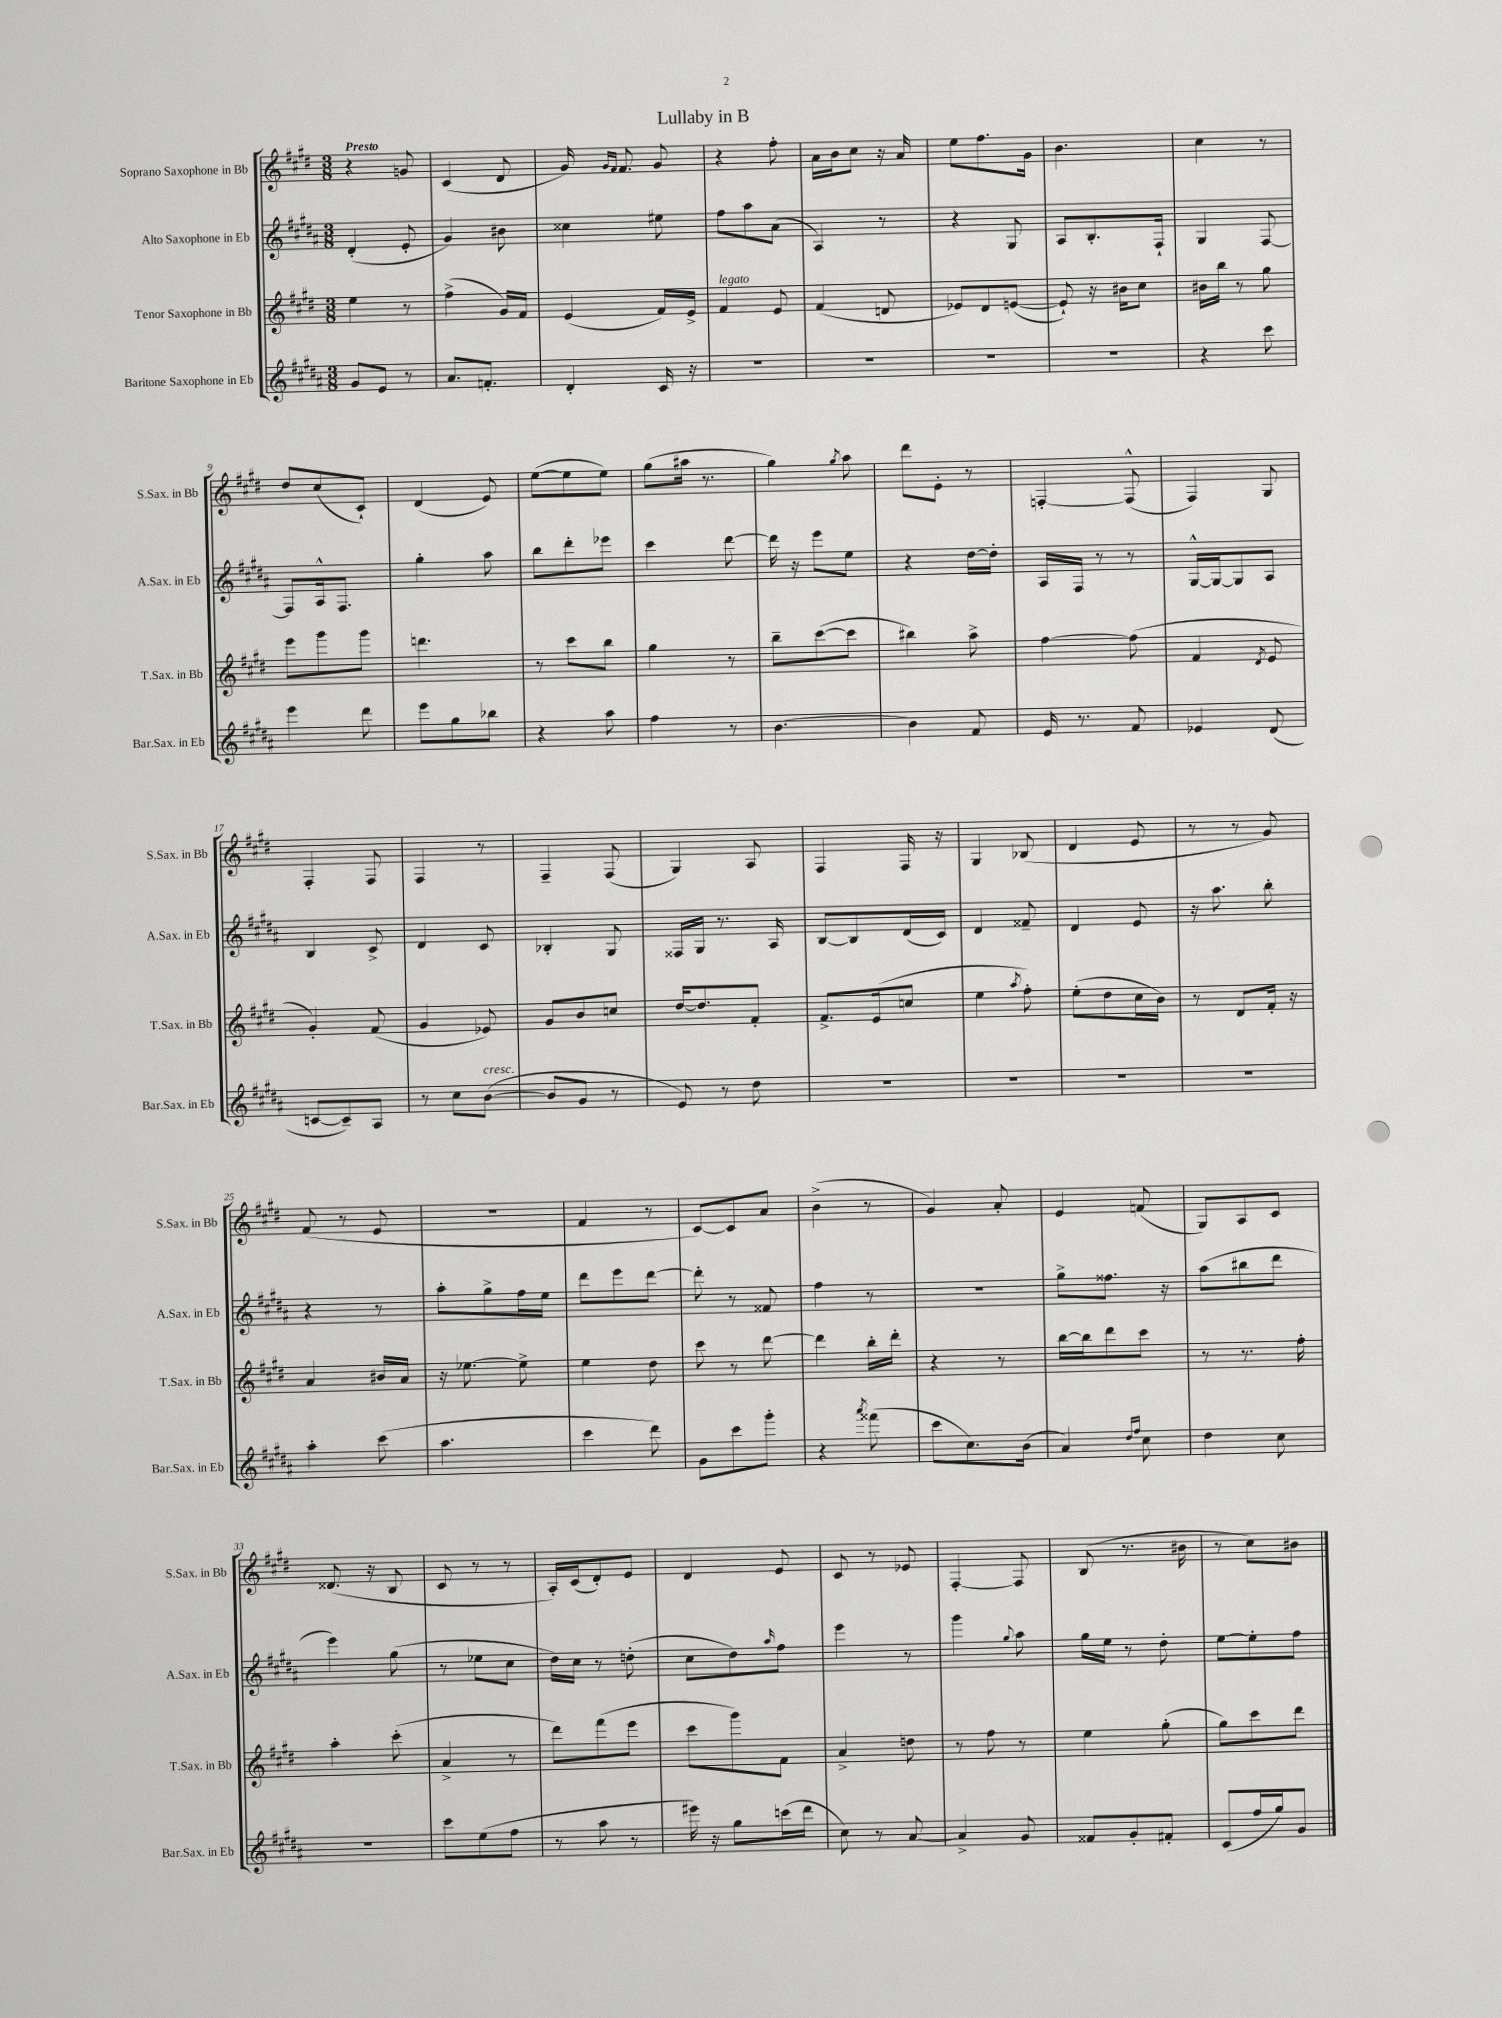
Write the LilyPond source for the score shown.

\header { title = "Lullaby in B" }
<<
\new StaffGroup <<
\new Staff = "s0" \with { instrumentName = "Soprano Saxophone in Bb" shortInstrumentName = "S.Sax. in Bb" } {
    \clef treble \key e \major \numericTimeSignature \time 3/8 \tempo "Presto"
    r4 g'8 |
    cis'4( dis'8 |
    gis'16) \grace { gis'16 fis'16 } fis'8. gis'8 |
    r4 fis''8-. |
    a'16 b'16 cis''8 r16 a'16 |
    e''8 fis''8. gis'16 |
    b'4. |
    cis''4 r8 |
    dis''8 cis''8( cis'8-!) |
    dis'4( e'8) |
    e''8~( e''8 e''8) |
    gis''8( ais''16 r8. |
    gis''4) \acciaccatura { gis''8 } a''8 |
    dis'''8 e'8-. r8 |
    f4~-. f8-^( |
    fis4) gis8 |
    fis4-. fis8 |
    fis4 r8 |
    fis4-- fis8( |
    gis4) a8 |
    fis4 fis16 r16 |
    gis4 bes8( |
    dis'4 e'8 |
    r8 r8 gis'8) |
    fis'8( r8 e'8 |
    R4. |
    fis'4 r8 |
    cis'8~) cis'8 a'8 |
    b'4->( r8 |
    gis'4) a'8-. |
    e'4 f'8( |
    gis8) a8 cis'8 |
    disis'8.( r16 b8 |
    cis'8 r8 r8 |
    a16-.) cis'16( dis'8-.) e'8 |
    dis'4 e'8 |
    cis'8 r8 ees'8 |
    fis4~-. fis8 |
    b8( r8. bis'16 |
    r8 cis''8) bis'8 \bar "|." |
}
\new Staff = "s1" \with { instrumentName = "Alto Saxophone in Eb" shortInstrumentName = "A.Sax. in Eb" } {
    \clef treble \key b \major \numericTimeSignature \time 3/8
    dis'4-.( e'8-. |
    gis'4) bis'8 |
    cisis''4 eis''8 |
    fis''8 ais''8 ais'8( |
    ais4) r8 |
    r4 gis8 |
    ais8 b8.-. fis16-! |
    gis4 fis8~ |
    fis8 ais16-^ fis8. |
    gis''4-. ais''8 |
    b''8 dis'''8-. ees'''8 |
    cis'''4 dis'''8~ |
    dis'''16 r16 e'''8 e''8 |
    r4 dis''16~ dis''16-. |
    ais16 fis16 r8 r8 |
    gis16~-^ gis16~ gis8 ais8 |
    b4 cis'8-> |
    dis'4 cis'8 |
    bes4-. gis8 |
    fisis16 gis16 r8. ais16 |
    b8~ b8 dis'16( cis'16) |
    dis'4 fisis'8-- |
    dis'4 e'8 |
    r16 ais''8. b''8-. |
    r4 r8 |
    ais''8-. gis''8-> fis''16 e''16 |
    dis'''8 e'''8 dis'''8~ |
    dis'''8-. r8 fisis'8 |
    fis''4 r8 |
    R4. |
    gis''8-> fisis''8. r16 |
    ais''8( bis''8 dis'''8 |
    e'''4) gis''8( |
    r8 ees''8 cis''8 |
    dis''16) cis''16 r8 d''8-.( |
    cis''8 dis''8) \grace { ais''16 } fis''8 |
    e'''4 r8 |
    gis'''4 \appoggiatura { gis''8 } ais''8 |
    gis''16 e''16 r8 dis''8-. |
    e''8~ e''8-. fis''8 \bar "|." |
}
\new Staff = "s2" \with { instrumentName = "Tenor Saxophone in Bb" shortInstrumentName = "T.Sax. in Bb" } {
    \clef treble \key e \major \numericTimeSignature \time 3/8
    e''4 r8 |
    fis''4->( gis'16) fis'16 |
    e'4( fis'16) e'16-> |
    fis'4^\markup { \italic "legato" } e'8 |
    fis'4( d'8 |
    ees'8) dis'8 e'8~( |
    e'8-!) r16 bis'16 cis''8 |
    bis'16 b''16 r8 gis''8 |
    e'''8 gis'''8 gis'''8 |
    d'''4. |
    r8 cis'''8 b''8 |
    gis''4 r8 |
    b''8-- cis'''8~( cis'''8 |
    bis''4) a''8-> |
    fis''4~ fis''8( |
    fis'4 \acciaccatura { dis'8 } e'8 |
    gis'4-.) fis'8( |
    gis'4 ees'8) |
    gis'8 b'8 c''8 |
    dis''16~ dis''8. fis'8-. |
    fis'8.-> e'16( c''8 |
    e''4 \acciaccatura { a''8 } fis''8-.) |
    e''8-.( dis''8 cis''16 b'16) |
    r8 dis'8 fis'16-. r16 |
    a'4 bis'16 a'16 |
    r16 ees''8.~ ees''8-> |
    e''4 dis''8 |
    cis'''8 r8 dis'''8~ |
    dis'''4 b''16-. dis'''16-. |
    r4 r8 |
    b''16~ b''16 dis'''8 cis'''8 |
    r8 r8. fis''16-. |
    a''4-. cis'''8-.( |
    a'4-> r8 |
    dis'''8) fis'''8( e'''8 |
    cis'''8 gis'''8) fis'8 |
    a'4-> d''8 |
    r8 fis''8 r8 |
    e''4 gis''8-.( |
    gis''8) cis'''8 dis'''8 \bar "|." |
}
\new Staff = "s3" \with { instrumentName = "Baritone Saxophone in Eb" shortInstrumentName = "Bar.Sax. in Eb" } {
    \clef treble \key b \major \numericTimeSignature \time 3/8
    gis'8 e'8 r8 |
    ais'8. f'8.-. |
    dis'4-. cis'16 r16 |
    R4. |
    R4. |
    R4. |
    R4. |
    r4 cis'''8 |
    e'''4 dis'''8 |
    e'''8 gis''8 bes''8 |
    r4 ais''8 |
    fis''4 r8 |
    b'4.~ |
    b'4 fis'8 |
    e'16 r8. fis'8 |
    ees'4 dis'8( |
    c'8~ c'8--) ais8 |
    r8 cis''8 b'8~^\markup { \italic "cresc." }( |
    b'8 gis'8 r8 |
    e'8) r8 dis''8 |
    R4. |
    R4. |
    R4. |
    R4. |
    ais''4-. cis'''8( |
    ais''4. |
    cis'''4 dis'''8) |
    gis'8 cis'''8 gis'''8-. |
    r4 \acciaccatura { ais'''8 } fisis'''8( |
    cis'''8 cis''8.) b'16( |
    ais'4) \grace { dis''16 fis''16 } cis''8 |
    dis''4 cis''8 |
    r4. |
    cis'''8 e''8( fis''8 |
    r8 ais''8 r8 |
    eis'''16) r16 gis''8 c'''16( dis'''16 |
    cis''8) r8 ais'8~ |
    ais'4-> gis'8 |
    fisis'8 gis'8-. fis'8-. |
    cis'8( fis''16 gis''16) gis'8 \bar "|." |
}
>>
>>
